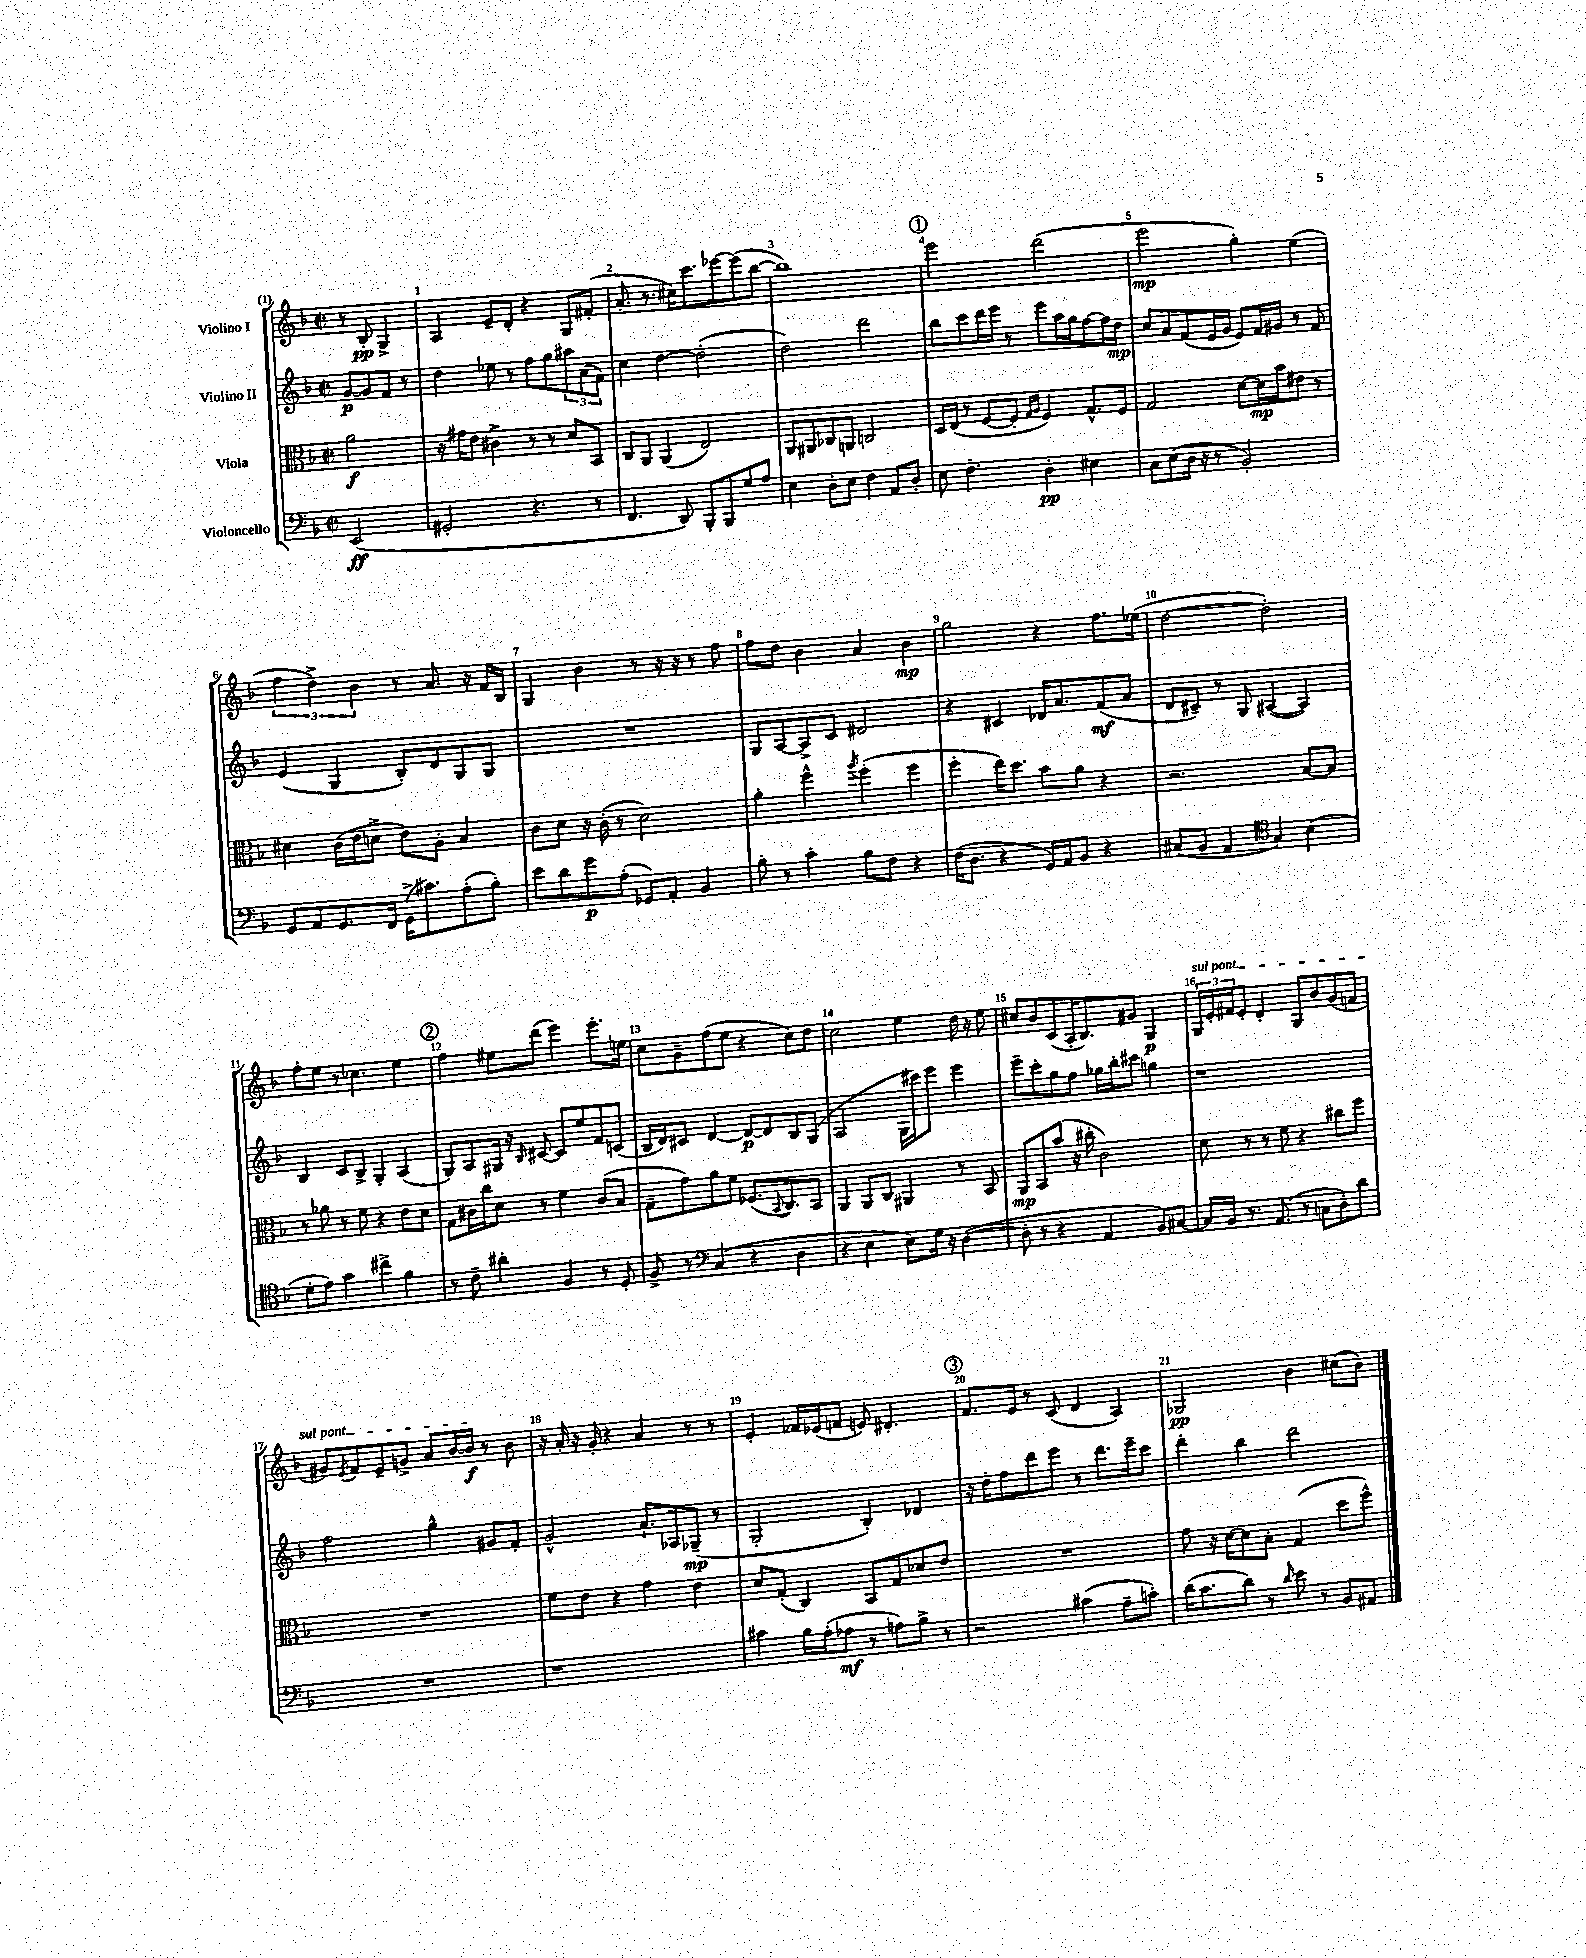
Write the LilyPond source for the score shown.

<<
\new StaffGroup <<
\new Staff = "s0" \with { instrumentName = "Violino I" } {
    \clef treble \key f \major \defaultTimeSignature \time 2/2 \partial 2
    r8 bes8-.\pp g4-> |
    a4 e'8-- d'8-. r4 g8 fis'8-.( |
    a'8.-. r8. cis''16) c'''8. ees'''8~ ees'''8( bes''8~ |
    bes''1) |
    \mark \markup { \circle "1" } e'''2 d'''2( |
    e'''2\mp g''4-.) e''4( |
    \tuplet 3/2 { f''4 d''4->) bes'4 } r8 a'8. r16 f'16 bes16 |
    g4 bes'4 r8 r16 r16 r8 f''8 |
    f''8 d''8 bes'4 a'4 bes'4\mp |
    g''2 r4 f''8. ees''16( |
    d''2~ d''2-.) |
    f''8-. e''8 r8 ces''4. e''4 |
    \mark \markup { \circle "2" } f''4 eis''8 d'''8( e'''4) e'''8.-. e''16 |
    c''8 g'8-- f''8( e''8 r4 c''8) d''8 |
    c''2 e''4 d''16 r16 e''8 |
    cis''8 bes'8 c'8( a16-. bes8.) gis'8 g4\p |
    \tuplet 3/2 { \once \override TextSpanner.bound-details.left.text = \markup { \italic "sul pont." } g16\startTextSpan e'16-. fis'16 } e'8-. d'4-. g8 bes'8 g'8( f'8 |
    gis'8) \acciaccatura { e'8 } f'8 e'8-- g'8-> a'8 bes'16~ bes'16\f\stopTextSpan r8 bes'8 |
    r16 a'16-. r16 g'16-. r4 a'4 r8 r8 |
    e'4-. fes'16 ees'16( f'8 e'8) dis'4.-. |
    \mark \markup { \circle "3" } f'8. e'16 r8 c'8( d'4 a4) |
    ges2\pp bes'4 cis''8( bes'8) \bar "|." |
}
\new Staff = "s1" \with { instrumentName = "Violino II" } {
    \clef treble \key f \major \defaultTimeSignature \time 2/2 \partial 2
    g'8~\p g'8 f'8 r8 |
    d''4 ees''8 r8 f''8 g''8 \tuplet 3/2 { ais''8 a'8( f'8) } |
    c''4 d''4~ d''2-.( |
    d''2) d'''2 |
    \mark \markup { \circle "1" } bes''8 c'''8 d'''16 e'''16 r8 e'''8 a''16 g''16 f''8~ f''16 d''16\mp |
    c''8 a'8 f'8( e'16 g'16 e'8) f'16 gis'16 r8 f'8 |
    e'4( g4 bes8-.) d'8 g8 g8 |
    R1 |
    g8 a8~ a8-> c'8 dis'2 |
    r4 cis'4 des'16 a'8. f'8\mf( a'8 |
    d'8 cis'8--) r8 g8 ais4~( ais4) |
    bes4 c'8 bes8-> g4-. a4( |
    \mark \markup { \circle "2" } g8) a8 gis16 r16 \grace { bes16 } cis'8~ cis'8 e''8 f'8 c'8( |
    bes16 d'16) cis'8 d'4~ d'8~\p d'8 bes8 g8( |
    a2 g16 cis'''16) e'''8 e'''4 |
    e'''8-- c'''8-. g''8 f''8 ges''16 bes''16-. cis'''8 g''4 |
    r1 |
    f''2 g''4-^ gis'8 f'8-. |
    g'2-^ a'8.-! aes16 ges8--\mp( r8 |
    g2-. bes4-.) des'4 |
    \mark \markup { \circle "3" } r16 d''16-. f''8 d'''8 e'''8 r8 d'''8. e'''16-- c'''8 |
    d'''4-. bes''4 d'''2 \bar "|." |
}
\new Staff = "s2" \with { instrumentName = "Viola" } {
    \clef alto \key f \major \defaultTimeSignature \time 2/2 \partial 2
    a'2\f |
    r16 gis'16 e'8 cis'4-> r8 r8 d'8 bes,8 |
    c8 a,8 a,4( e2) |
    a,8 ais,8 ces8 a,8 c2 |
    \mark \markup { \circle "1" } d16 e16( r8 f8~ f8-. \grace { g16 a16 } f4) g8.-^ f16 |
    g2 d'8~ d'16\mp bes'16 eis'8 r8 |
    dis'4 c'16( e'16 d'8-> e'8) a8-. bes4 |
    c'8 d'8 r16 c'16-.( r8 d'2) |
    a'4-. f''4-^ \acciaccatura { a''8 } f''4-.( f''4 |
    f''4-. e''16) d''8. bes'8 a'8 r4 |
    r2. bes8~ bes8 |
    r8 aes'8 r8 f'8 r4 e'8 d'8 |
    \mark \markup { \circle "2" } g8 cis'16 c''16 d'8 r8 f'4 cis'8( bes8 |
    g8-- g'8) a'8 f'8 fes8.( \appoggiatura { bes,8 } c8.) bes,8 |
    a,4 a,8 c8 ais,4 r8 bes,8 |
    a,8\mp bes,8 bes'8( r16 cis''16-. c'2) |
    d'8 r8 r8 f'8 r4 cis''8 f''8 |
    R1 |
    f'8 e'8 r4 g'4 e'4 |
    d'8 g8-.( c4) bes,8 g8 des'8 e'8 |
    \mark \markup { \circle "3" } R1 |
    g'8 r16 d'16~ d'8 bes8-. g4( d''8 f''8-^) \bar "|." |
}
\new Staff = "s3" \with { instrumentName = "Violoncello" } {
    \clef bass \key f \major \defaultTimeSignature \time 2/2 \partial 2
    e,2\ff( |
    gis,2-. r4. r8 |
    f,4. d,8) bes,,8-. bes,,8 g8 a8 |
    e4 d8-. e8 f4 a,8 d8-. |
    \mark \markup { \circle "1" } e8 f4.-. d4-.\pp eis4 |
    c8 e8( d16 r16 r8 bes,2-.) |
    g,8 a,8 g,8. f,16 g,16->( cis'8.) a8-.( bes8-.) |
    e'8 d'8 g'8\p a8-.( ges,8) a,8-. bes,4 |
    bes8-. r8 c'4-. bes8 f8 r4 |
    f16( d8. r4 g,16) a,16 bes,8 r4 |
    cis8( bes,8 a,4 \clef tenor g4) bes4( |
    d'8-. e'8) g'4 cis''4-> f'4 |
    \mark \markup { \circle "2" } r8 c'8-- ais'4-. f4 r8 d8-. |
    f8-> r8 \clef bass c4( r4 d4 |
    r4 e4 e8) g16 r16 d4~( |
    d8-. r8 r4 a,4 bes,8) cis8~ |
    cis16 bes,16 r8. a,8.( r8 c8 d8-.) d'8 |
    R1 |
    r1 |
    cis'4 bes16 a16-.( aes8\mf r8 a8) bes8-> r8 |
    \mark \markup { \circle "3" } r2 cis'4( a8-- c'8-.) |
    d'16( c'8. d'8) r8 \grace { d'16 } e'8 r8 bes,8 ais,8 \bar "|." |
}
>>
>>
\layout { \context { \Score \override BarNumber.break-visibility = ##(#f #t #t) barNumberVisibility = #all-bar-numbers-visible } }
